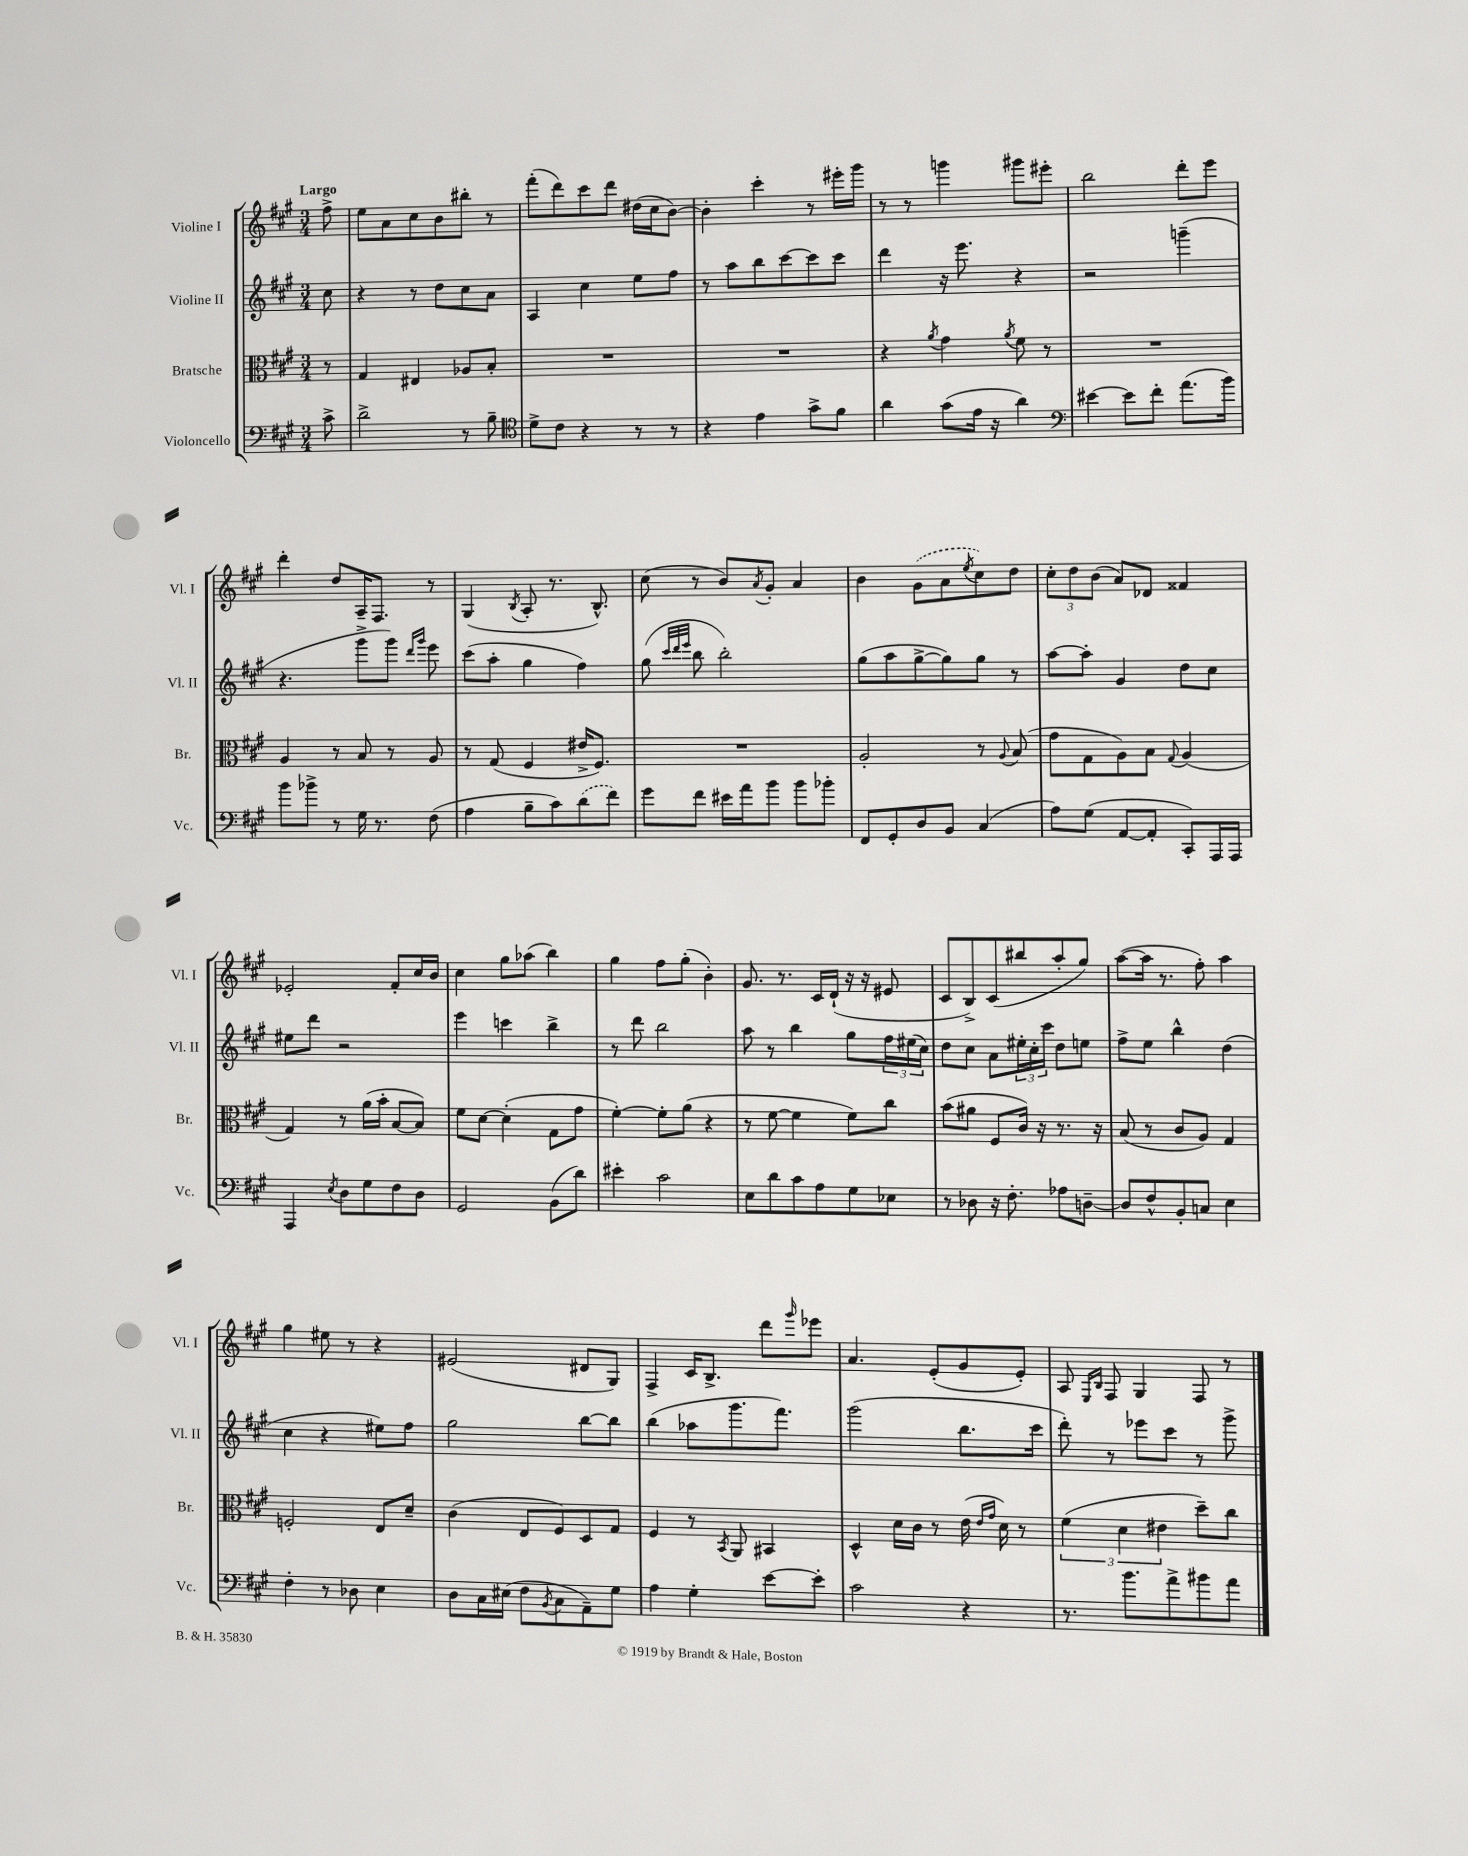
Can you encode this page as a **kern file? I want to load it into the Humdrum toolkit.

**kern	**kern	**kern	**kern
*staff4	*staff3	*staff2	*staff1
*clefF4	*clefC3	*clefG2	*clefG2
*k[f#c#g#]	*k[f#c#g#]	*k[f#c#g#]	*k[f#c#g#]
*M3/4	*M3/4	*M3/4	*M3/4
8c#^\	8r	8cc#\	8ff#^\
=	=	=	=
2d^\	4G#/	4r	8ee\L
.	.	.	8a\
.	4E#/	8r	8cc#\
.	.	8dd\L	8b\
8r	8A-/L	8cc#\	8bb#'\J
8B~\	8B'/J	8a\J	8r
=	=	=	=
*clefC4	*	*	*
8d^\L	2.r	4A/	(8fff#'\L
8c#\J	.	.	8ddd\)
4r	.	4cc#\	8ccc#\
.	.	.	8ddd\J
8r	.	8ee\L	(16dd#\LL
.	.	.	16cc#\J
8r	.	8ff#\J	[8b\J)
=	=	=	=
4r	2.r	8r	4b'\]
.	.	8aa\L	.
4e\	.	8bb\	4ccc#'\
.	.	[8ccc#\	.
8g#^\L	.	8ccc#\]	8r
8f#\J	.	8ccc#\J	16eee#'\LL
.	.	.	16ggg#\JJ
=	=	=	=
4a\	4r	4ddd\	8r
.	.	.	8r
.	8qa/	.	.
(8g#\L	4g#\	16r	4ggg\
.	.	8.eee\	.
16e\Jk	.	.	.
16r	.	.	.
.	8qa/	.	.
4a\)	8f#\	4r	8ggg#\L
.	8r	.	8eee#'\J
=	=	=	=
*clefF4	*	*	*
[4e#\	2.r	2r	2bb\
8e#\]L	.	.	.
8f#'\J	.	.	.
(8.a\L	.	(4ggg~\	8ddd'\L
.	.	.	8eee\J
16b\Jk)	.	.	.
=	=	=	=
8b\L	4A/	4.r	4ddd'\
8b-^\J	.	.	.
8r	8r	.	8dd/L
16G#\	8B/	8ggg#^\L	16A~/K
8.r	.	.	8.F#/J
.	8r	8ggg#\J)	.
.	.	16qqddd/LL	.
.	.	16qqggg#/JJ	.
(8F#\	8A/	8eee\	8r
=	=	=	=
4A\	8r	(8ccc#\L	(4G#/
.	(8G#/	8aa'\J	.
.	.	.	8qB/
8B~\L	4F#/	4gg#\	8A'/
8c#\)	.	.	8.r
(8d\	16e#^/LK	4ff#\)	.
.	8.F#/J)	.	8.B^^/)
8f#\J)	.	.	.
=	=	=	=
8g#\L	2.r	(8gg#\	(8cc#\
.	.	32qqccc#/LLL	.
.	.	32qqddd/	.
.	.	32qqeee/JJJ	.
8f#\J	.	8bb\	8r
16e#\LL	.	2bb'\)	8b/L)
16a\J	.	.	.
.	.	.	8qa/
8b\J	.	.	8g#'/J
8b\L	.	.	4a/
8b-'\J	.	.	.
=	=	=	=
8FF#/L	2A'/	(8gg#\L	4b\
8GG#'/	.	8aa\	.
8D/	.	[8gg#^\	(8g#\L
8BB/J	.	8gg#\])	8a\
.	.	.	8qee/
(4C#/	8r	8gg#\J	8cc#\)
.	8qqA/	.	.
.	(8B/	8r	8dd\J
=	=	=	=
8A\L)	8g#\L	[8aa\L	12cc#'\L
.	.	.	12dd\
(8G#\J	8G#\	8aa'\]J	.
.	.	.	(12b\J
[8AA/L	8A\)	4g#/	8a/L)
8AA'/]J	8B\J	.	8d-/J
.	8qqG#/	.	.
8CC#'/L)	(4A/	8dd\L	4f##/
16AAA/L	.	8cc#\J	.
16AAA/JJ	.	.	.
=	=	=	=
4AAA/	4G#/)	8ee#\L	2e-'/
.	.	8ddd\J	.
8qE/	.	.	.
8D\L	8r	2r	.
8G#\	(16a\LL	.	.
.	16b'\JJ	.	.
8F#\	[8B/L	.	8f#'/L
8D\J	8B/]J)	.	16cc#/L
.	.	.	16b/JJ
=	=	=	=
2GG#/	8f#\L	4eee\	4cc#\
.	[8d\J	.	.
.	(4d'\]	4ccc\	8gg#\L
.	.	.	(8aa-\J
(8BB\L	8G#\L	4bb^\	4bb\)
8d\J)	8g#\J	.	.
=	=	=	=
4e#'\	[4f#'\)	8r	4gg#\
.	.	8ddd\	.
2c#\	8f#'\]L	2bb\	8ff#\L
.	(8a\J	.	(8gg#'\J
.	4r	.	4b'\)
=	=	=	=
8E\L	8r	8aa\	8.g#/
8d\	[8f#\	8r	.
.	.	.	8.r
8c#\	4f#\]	4bb\	.
8A\	.	.	16c#/LL
.	.	.	(16d`/JJ
8G#\	8f#\L)	8gg#\L	16r
.	.	.	16r
8E-\J	8cc#\J	24ff#\L	8e#/
.	.	(24ee#\	.
.	.	24cc#\JJ)	.
=	=	=	=
8r	(8b\L	8dd\L	8c#/L
8D-\	8a#\J	8cc#\J	8B^/)
16r	8F#/L	8a\L	(8c#/
8.F#'\	.	.	.
.	16c#/Jk)	24ee#'\L	8bb#/
.	.	24cc#'\	.
.	16r	.	.
.	.	24ccc#\JJ	.
8A-\L	8.r	8dd\L	8aa'/
[8D~\J	.	8ee\J	8gg#/J)
.	16r	.	.
=	=	=	=
8D/]L	(8B/	8ff#^\L	([8aa\L
8F#^^/	8r	8ee\J	16aa\]Jk
.	.	.	8.r
8BB'/	8c#/L	4bb^^\	.
8C/J	8A/J)	.	8ff#'\)
4E\	4G#/	(4dd\	4aa\
=	=	=	=
4F#'\	2F'/	4cc#\	4gg#\
8r	.	4r	8ee#\
8D-\	.	.	8r
4E\	8E/L	8ee#\L)	4r
.	8d~/J	8ff#\J	.
=	=	=	=
8D\L	(4c#\	2gg#\	(2e#/
16C#\L	.	.	.
(16E#\JJ	.	.	.
8F#\L	8E/L	.	.
8qBB/	.	.	.
8C#\	8F#/)	.	.
8AA~\)	8D/	[8bb\L	8d#/L
8G#\J	8G#/J	8bb\]J	8G#/J)
=	=	=	=
4A\	4F#/	(4bb\	4F#^/
4G#'\	8r	8aa-\L	16c#/LK
.	.	.	8.B^/J
.	8qBB/	.	.
.	8AA/	8.ggg#\	.
[8e\L	4BB#/	.	8ddd\L
.	.	8.fff#\J)	.
.	.	.	16qqggg#/
8e'\]J	.	.	8eee-\J
=	=	=	=
2c#\	4D^^/	(2ggg#\	4.a/
.	16d\LL	.	.
.	16c#\JJ	.	.
.	8r	.	(8e'/L
4r	(16e\	8.bb\L	8g#/
.	16qqe/LL	.	.
.	16qqg#/JJ	.	.
.	16d\)	.	.
.	8r	.	8e'/J)
.	.	16ccc#\Jk	.
=	=	=	=
8.r	(6f#\	8ddd'\)	8A/
.	.	.	16qqE/LL
.	.	.	16qqB/JJ
.	.	8r	8F#/
.	6d\	.	.
8.b\L	.	.	.
.	.	8eee-\L	4G#/
.	6e#\	.	.
8a^\	.	8ccc#\J	.
8b#\	8dd~\L)	8r	8F#/
8a\J	8cc#\J	8ggg#^\	8r
==	==	==	==
*-	*-	*-	*-
